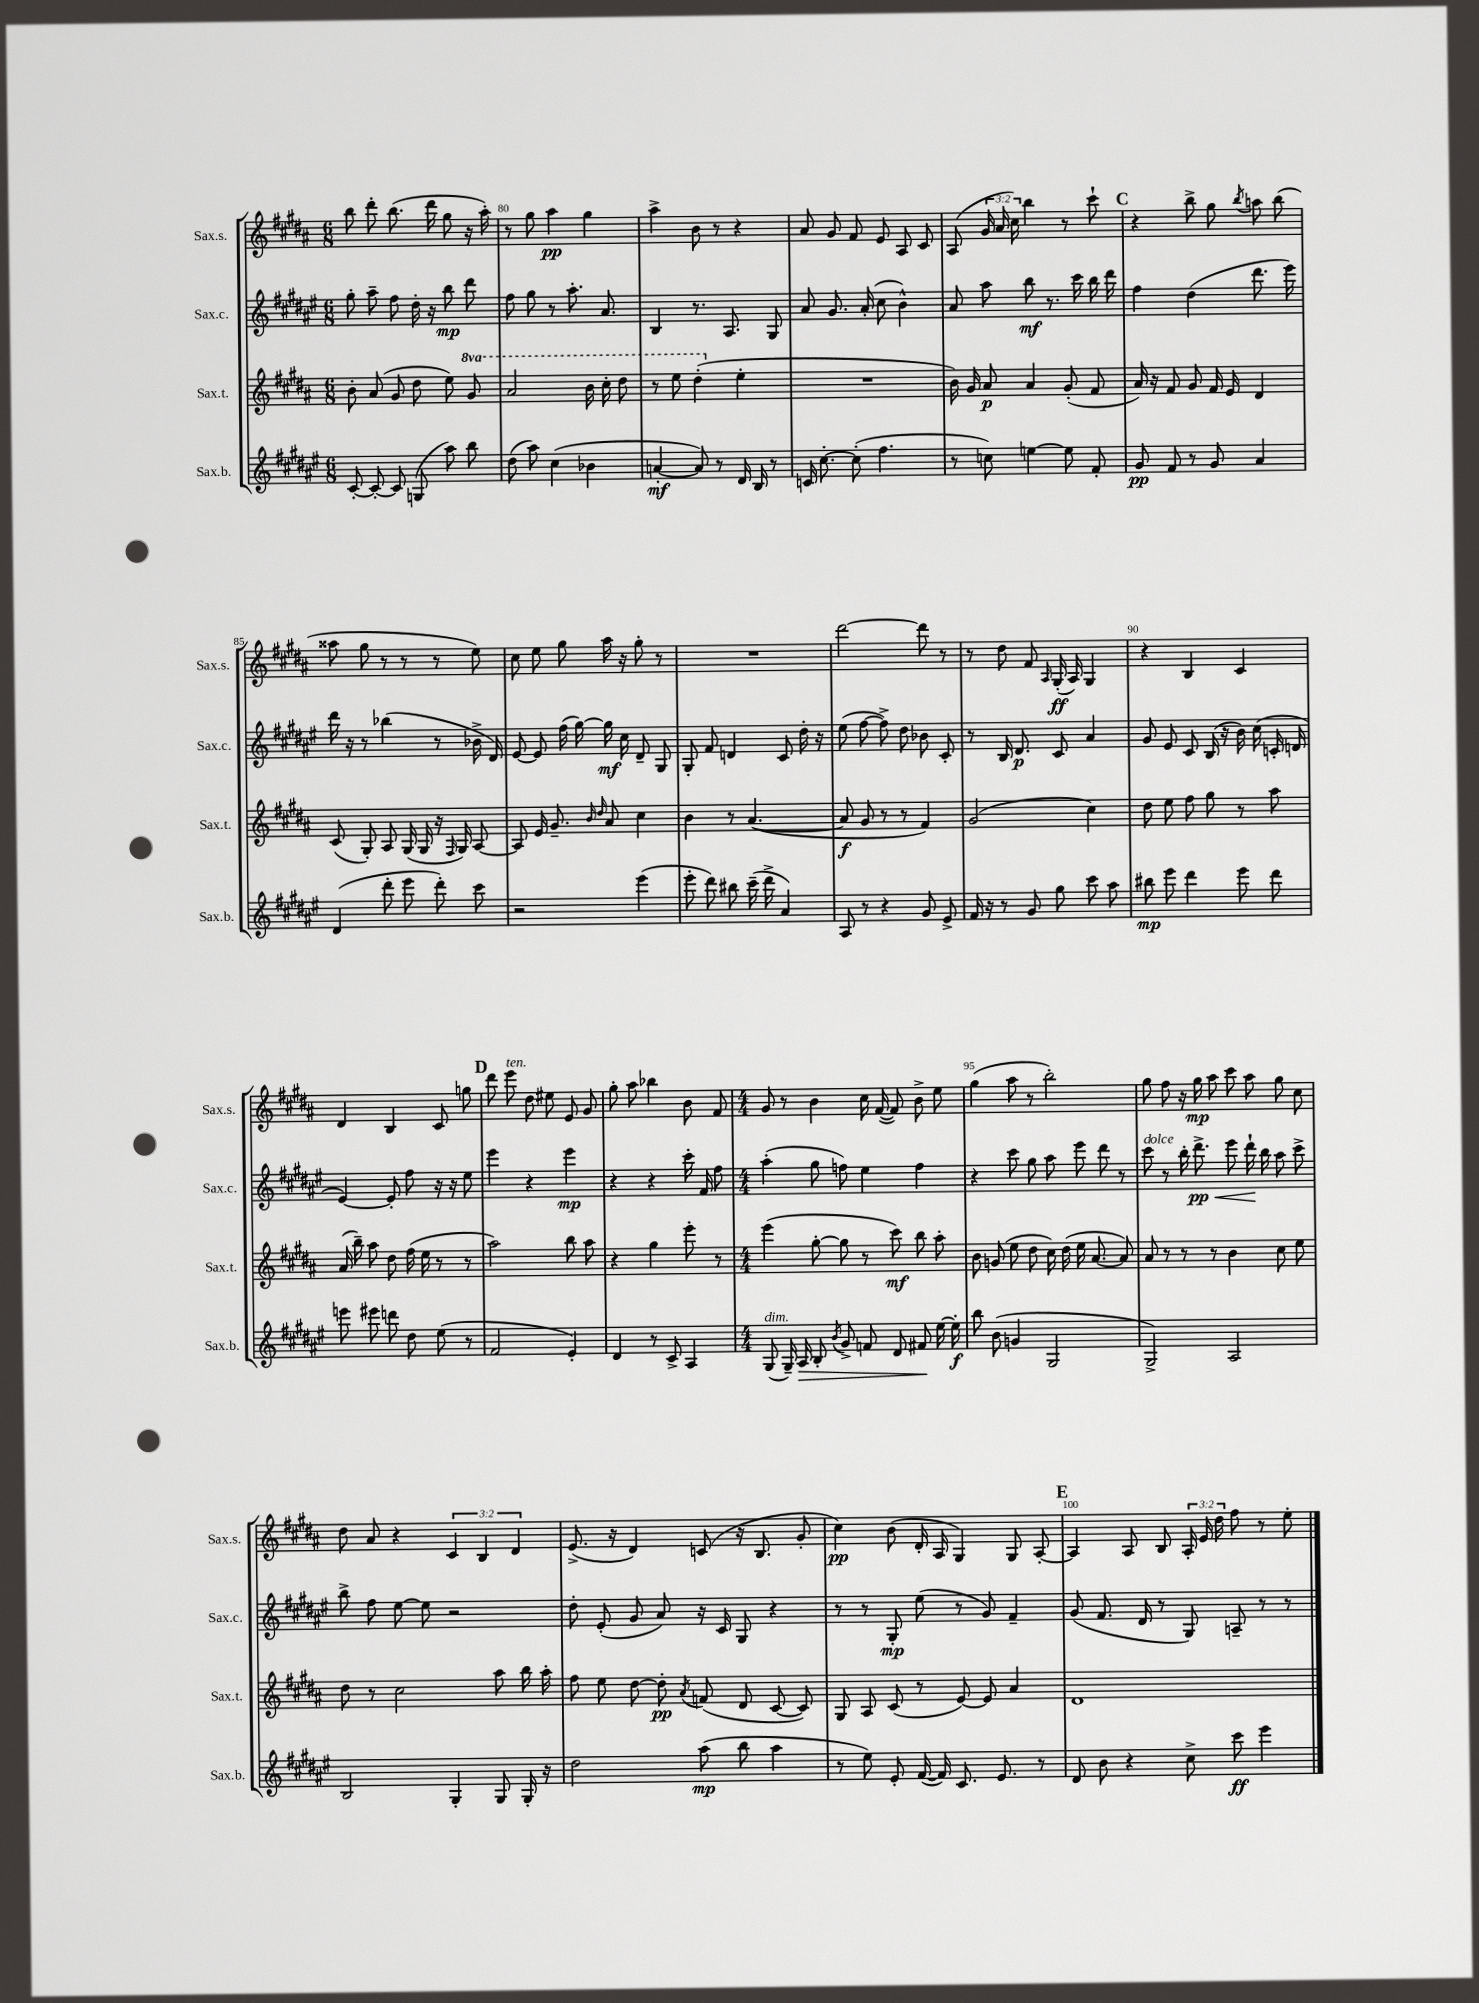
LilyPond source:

<<
\new StaffGroup <<
\new Staff = "s0" \with { instrumentName = "Sax.s." shortInstrumentName = "Sax.s." } {
    \clef treble \key b \major \numericTimeSignature \time 6/8 \override Staff.TupletNumber.text = #tuplet-number::calc-fraction-text
    \autoBeamOff b''8 dis'''8-. b''8.( dis'''16 gis''8 r16 ais''16-.) |
    r8 gis''8 ais''4\pp gis''4 |
    ais''4-> b'8 r8 r4 |
    ais'8 gis'8 fis'8 e'8 ais8 cis'8 |
    ais8( \tuplet 3/2 { gis'16 ais'16 cis''16) } b''4 r8 cis'''8-! |
    \mark \markup { \bold "C" } r4 b''8-> gis''8 \acciaccatura { b''8 } a''8 b''8( |
    aisis''8 gis''8 r8 r8 r8 e''8) |
    cis''8 e''8 gis''8 ais''16 r16 gis''8-. r8 |
    R2. |
    dis'''2~ dis'''8 r8 |
    r8 dis''8 fis'8 \grace { ais16 } gis16-.\ff( ais16) gis4 |
    r4 b4 cis'4 |
    dis'4 b4 cis'8 g''8 |
    \mark \markup { \bold "D" } dis'''8 e'''8^\markup { \italic "ten." } dis''8 eis''8 e'8 gis'8 |
    gis''8-. ais''8 bes''4 b'8 fis'8 |
    \numericTimeSignature \time 4/4 gis'8 r8 b'4 cis''16 fis'16~( fis'8) b'8-> e''8 |
    gis''4( ais''8 r8 b''2-.) |
    gis''8 fis''8 r16 gis''16\mp ais''8 cis'''8 ais''8 gis''8 cis''8 |
    dis''8 ais'8 r4 \tuplet 3/2 { cis'4 b4 dis'4 } |
    e'8.->( r16 dis'4) c'8( r16 b8. gis'8-. |
    cis''4\pp) b'8( dis'16-. ais16 gis4) gis8 ais8~-. |
    \mark \markup { \bold "E" } ais4 ais8 b8 \tuplet 3/2 { ais16-. e'16 dis''16 } fis''8 r8 e''8-. \bar "|." |
}
\new Staff = "s1" \with { instrumentName = "Sax.c." shortInstrumentName = "Sax.c." } {
    \clef treble \key fis \major \numericTimeSignature \time 6/8
    \autoBeamOff gis''8-. ais''8-- fis''8 dis''16-. r16 b''8\mp dis'''8 |
    fis''8 gis''8 r8 ais''8.-. ais'8. |
    b4 r8. ais8. gis8 |
    ais'8 gis'8. ais'16-.( cis''8 b'4-^) |
    ais'8 ais''8 b''8\mf r8. cis'''16 b''16 dis'''16 |
    \mark \markup { \bold "C" } fis''4 dis''4( dis'''8. eis'''16) |
    dis'''16 r16 r8 bes''4( r8 bes'16-> dis'16) |
    eis'8~ eis'8 fis''16( gis''16~) gis''16\mf cis''16 dis'8-- gis8 |
    gis8-. fis'8 d'4 cis'8 dis''16-. r16 |
    eis''8( fis''8~ fis''8->) dis''8 bes'8 cis'8-. |
    r8 b16 dis'8.\p cis'8 ais'4 |
    gis'8 eis'8 cis'8 b16( r16 b'16) cis''16( c'16-. d'16 |
    eis'4~) eis'8-. fis''8 r16 r16 eis''8 |
    \mark \markup { \bold "D" } eis'''4 r4 eis'''4\mp |
    r4 r4 cis'''16-. fis'16 fis''8 |
    \numericTimeSignature \time 4/4 ais''4-.( gis''8 f''8) eis''4 f''4 |
    r4 cis'''8 gis''8 ais''8 eis'''8 dis'''8 r8 |
    cis'''8^\markup { \italic "dolce" } r8 b''16-. dis'''8.->\pp\< eis'''8 dis'''16-!\! b''16 ais''8 cis'''8-> |
    b''8-> fis''8 eis''8~ eis''8 r2 |
    dis''8-. eis'8-.( gis'8 ais'8) r16 cis'16 gis8 r4 |
    r8 r8 gis8-.\mp eis''8( r8 gis'8) fis'4-- |
    \mark \markup { \bold "E" } gis'8( fis'8. dis'16 r8 gis8) a8-- r8 r8 \bar "|." |
}
\new Staff = "s2" \with { instrumentName = "Sax.t." shortInstrumentName = "Sax.t." } {
    \clef treble \key b \major \numericTimeSignature \time 6/8 \set Staff.ottavationMarkups = #ottavation-simple-ordinals
    \autoBeamOff b'8-. ais'8( gis'8 dis''8 e''8) \ottava #1 gis''8 |
    ais''2 b''16 cis'''16-. dis'''8 |
    r8 e'''8 dis'''4-.( \ottava #0 e''4-. |
    R2. |
    b'16) gis'16 ais'8\p ais'4 gis'8-.( fis'8 |
    \mark \markup { \bold "C" } ais'16) r16 fis'8 gis'8 fis'16 e'16 dis'4 |
    cis'8( gis8-.) ais8 gis16( gis16 r16 \grace { fis16 } gis16) ais8~ |
    ais8 e'16 gis'8.-- \grace { b'16 dis''16 } ais'8 cis''4 |
    b'4 r8 ais'4.~( |
    ais'8\f gis'8 r8 r8 fis'4) |
    gis'2( cis''4) |
    dis''8 e''8 fis''8 gis''8 r8 ais''8 |
    ais'16( b''16--) ais''8 dis''8 fis''16( e''16 r8 r8 |
    \mark \markup { \bold "D" } ais''2) b''8 ais''8 |
    r4 gis''4 e'''8-. r8 |
    \numericTimeSignature \time 4/4 e'''4( gis''8~-. gis''8 r8 cis'''8\mf) b''8 ais''8-. |
    b'8 g'8( e''8 dis''8 cis''16) dis''16( e''16 ais'8.~ ais'8) |
    ais'8 r8 r8 r8 b'4 cis''8 e''8 |
    dis''8 r8 cis''2 ais''8 b''16 ais''16-. |
    fis''8 e''8 dis''8~ dis''8-.\pp \acciaccatura { ais'8 } f'8( dis'8 cis'8~ cis'8) |
    gis8 ais8 cis'8( r8 e'8~) e'8 ais'4 |
    \mark \markup { \bold "E" } dis'1 \bar "|." |
}
\new Staff = "s3" \with { instrumentName = "Sax.b." shortInstrumentName = "Sax.b." } {
    \clef treble \key fis \major \numericTimeSignature \time 6/8
    \autoBeamOff cis'8~-. cis'8~-. cis'8 g8( ais''8) b''8 |
    dis''8( ais''8) cis''4( bes'4 |
    a'4~-.\mf a'8) r8 dis'16 b16 r8 |
    c'16 cis''8.~-. cis''8-.( fis''4. |
    r8 c''8) e''4~ e''8 fis'8-. |
    \mark \markup { \bold "C" } gis'8\pp fis'8 r8 gis'8 ais'4 |
    dis'4( dis'''8-. eis'''8 dis'''8-.) cis'''8 |
    r2 eis'''4( |
    eis'''8-. dis'''8) bis''8 cis'''16--( dis'''16-> ais'4) |
    ais8 r8 r4 gis'8 eis'8-> |
    fis'16 r16 r8 gis'8 gis''8 cis'''8 ais''8 |
    bis''8\mp eis'''8 dis'''4 eis'''8 dis'''8 |
    e'''8 eis'''8 d'''8 dis''8 eis''8( r8 |
    \mark \markup { \bold "D" } fis'2 eis'4-.) |
    dis'4 r8 cis'8-> ais4 |
    \numericTimeSignature \time 4/4 gis8^\markup { \italic "dim." }( gis16--) ais16\> b8-. \acciaccatura { b'8 } gis'8-> f'8 dis'8 fis'8\! eis''16~ eis''16-.\f |
    b''8 b'8( g'4 gis2 |
    gis2->) ais2 |
    b2 gis4-. gis8 gis16-. r16 |
    dis''2 ais''8\mp( b''8 ais''4 |
    r8 eis''8) eis'8-. fis'16~( fis'16) cis'8. eis'8. r8 |
    \mark \markup { \bold "E" } dis'8 b'8 r4 cis''8-> cis'''8\ff eis'''4 \bar "|." |
}
>>
>>
\layout { \context { \Score currentBarNumber = #79 \override BarNumber.break-visibility = ##(#f #t #t) barNumberVisibility = #(every-nth-bar-number-visible 5) } }
